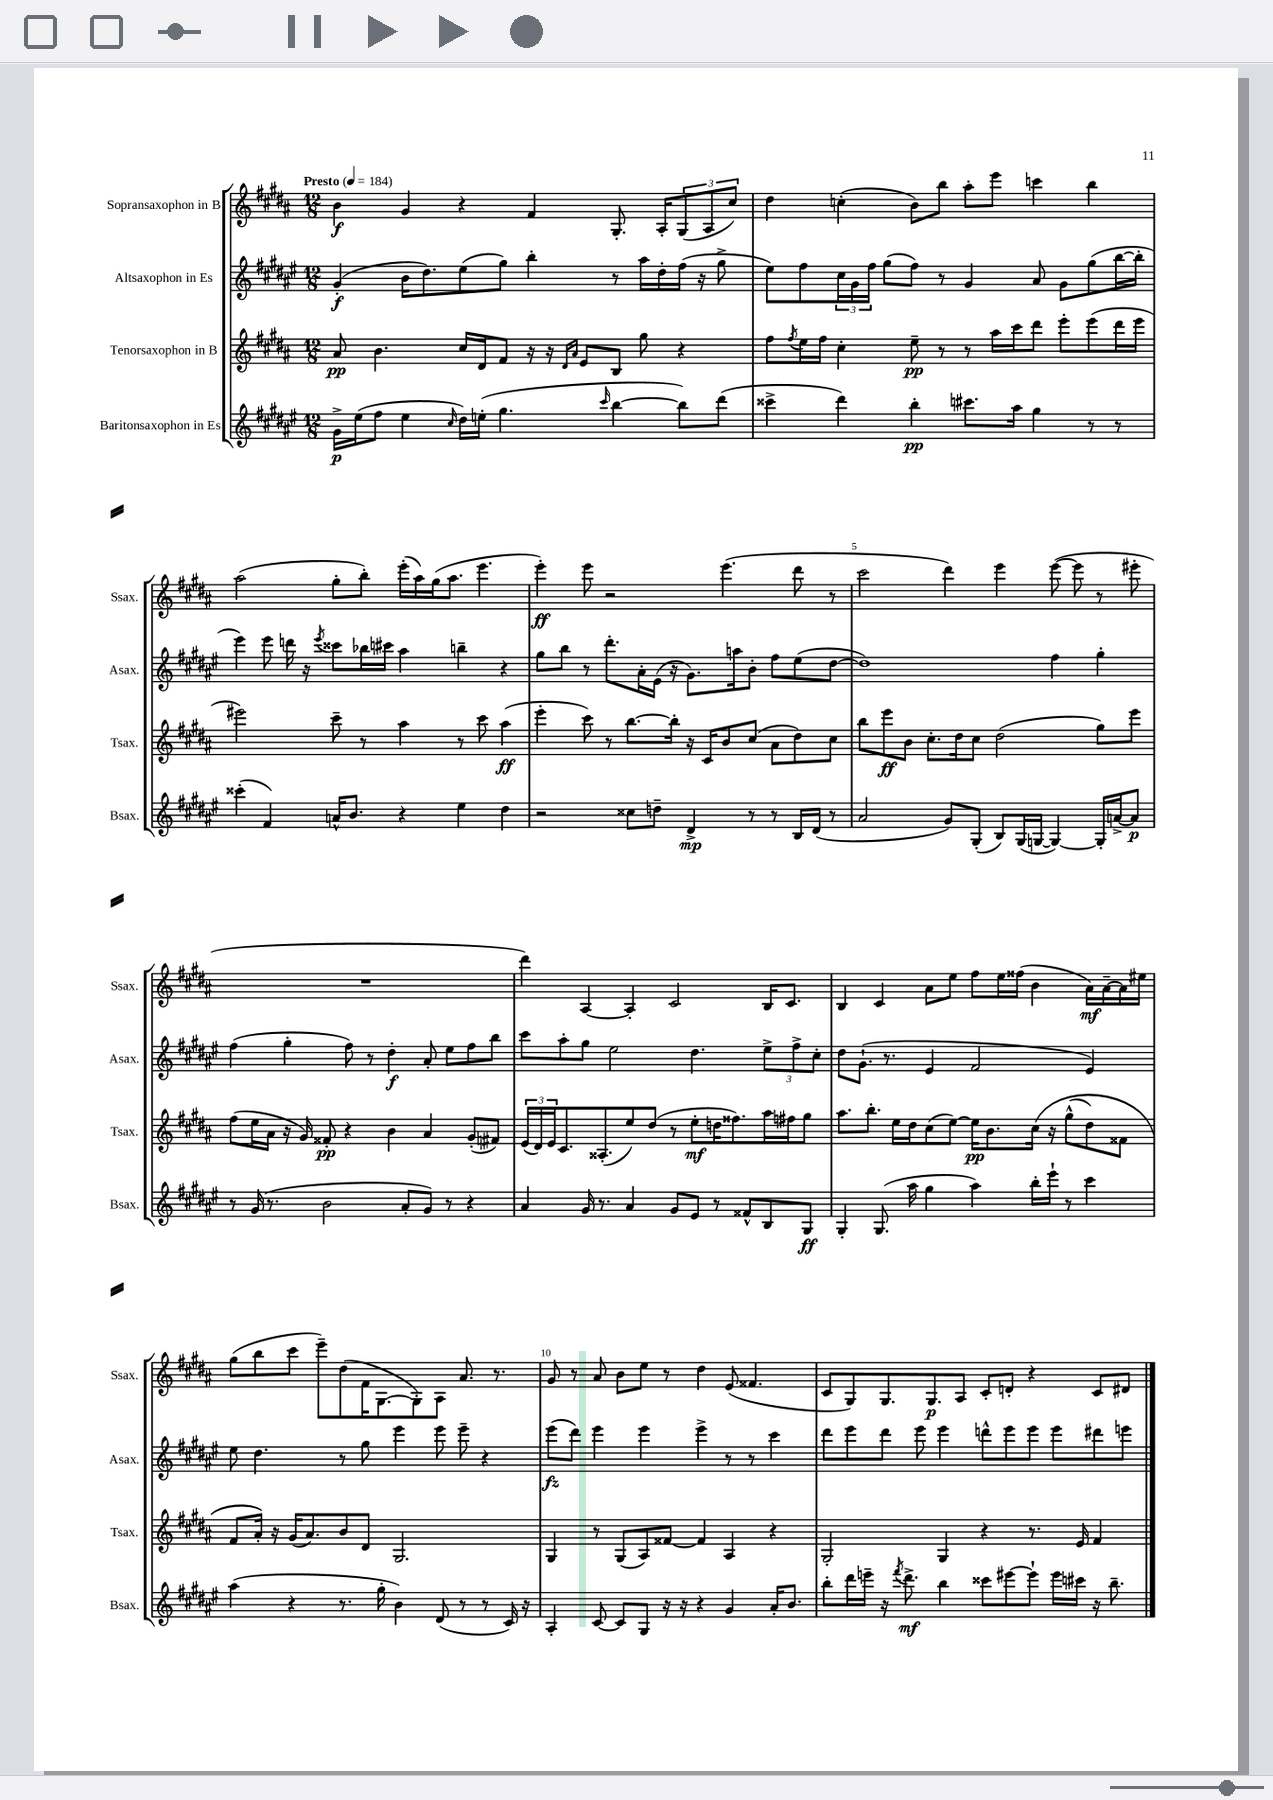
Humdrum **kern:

**kern	**dynam	**kern	**dynam	**kern	**dynam	**kern	**dynam
*part4	*part4	*part3	*part3	*part2	*part2	*part1	*part1
*staff4	*staff4	*staff3	*staff3	*staff2	*staff2	*staff1	*staff1
*I"Baritonsaxophon in Es	*	*I"Tenorsaxophon in B	*	*I"Altsaxophon in Es	*	*I"Sopransaxophon in B	*
*I'Bsax.	*	*I'Tsax.	*	*I'Asax.	*	*I'Ssax.	*
*clefG2	*	*clefG2	*	*clefG2	*	*clefG2	*
*k[f#c#g#d#a#e#]	*	*k[f#c#g#d#a#]	*	*k[f#c#g#d#a#e#]	*	*k[f#c#g#d#a#]	*
*M12/8	*	*M12/8	*	*M12/8	*	*M12/8	*
*MM184	*	*MM184	*	*MM184	*	*MM184	*
=1	=1	=1	=1	=1	=1	=1	=1
!	!	!	!	!	!	!LO:TX:a:B:t=Presto	!
16g#^\LL	p	8a#/	pp	(4g#'/	f	4b\	f
(16ee#\J	.	.	.	.	.	.	.
8ff#\J	.	4.b\	.	.	.	.	.
4ee#\	.	.	.	16b\KL	.	4g#/	.
.	.	.	.	8.dd#\)	.	.	.
16qqcc#/	.	.	.	.	.	.	.
16dd#\LL)	.	16cc#/LL	.	(8ee#\	.	4r	.
(16een'\JJ	.	16d#/J	.	.	.	.	.
4.gg#\	.	8f#/J	.	8gg#\J)	.	.	.
.	.	16r	.	4bb'\	.	4f#/	.
.	.	16r	.	.	.	.	.
.	.	16qqd#/LL	.	.	.	.	.
.	.	16qqa#/JJ	.	.	.	.	.
.	.	8e/L	.	.	.	.	.
16qqccc#/	.	.	.	.	.	.	.
[4bb\	.	8B/J	.	8r	.	8.G#'/	.
.	.	8gg#\	.	16aa#\LL	.	.	.
.	.	.	.	16dd#'\	.	16A#'/KL	.
8bb\L])	.	4r	.	(16ff#\JJ	.	(12G#/	.
.	.	.	.	16r	.	.	.
.	.	.	.	.	.	12A#/	.
(8ddd#\J	.	.	.	8gg#^\	.	.	.
.	.	.	.	.	.	12cc#/J)	.
=2	=2	=2	=2	=2	=2	=2	=2
4ccc##X^\	.	8ff#\L	.	8ee#\L)	.	4dd#\	.
.	.	8qff#/	.	.	.	.	.
.	.	16ee\L	.	8ff#\	.	.	.
.	.	16ff#\JJ	.	.	.	.	.
4ddd#\)	.	4cc#'\	.	24cc#\L	.	(4ccn'\	.
.	.	.	.	24g#\	.	.	.
.	.	.	.	24ff#\JJ	.	.	.
.	.	.	.	(8gg#\L	.	.	.
4bb'\	pp	8ee~\	pp	8ff#\J)	.	8b\L)	.
.	.	8r	.	8r	.	8bb\J	.
8.ccc#X\L	.	8r	.	4g#/	.	8aa#'\L	.
.	.	16aa#\LL	.	.	.	8eee\J	.
16aa#\Jk	.	16ccc#\J	.	.	.	.	.
4gg#\	.	8ddd#\J	.	8a#/	.	4cccn\	.
.	.	8eee'\L	.	8g#\L	.	.	.
8r	.	(8eee\	.	(8gg#\	.	4bb\	.
8r	.	16ddd#\L	.	[16bb\L	.	.	.
.	.	16eee\JJ	.	16bb'\JJ]	.	.	.
!!LO:LB:g=z
=3	=3	=3	=3	=3	=3	=3	=3
(4ccc##X'\	.	2eee#X\)	.	4eee#\)	.	(2aa#\	.
4f#/)	.	.	.	8eee#\	.	.	.
.	.	.	.	16dddn\	.	.	.
.	.	.	.	16r	.	.	.
.	.	.	.	8qeee#/	.	.	.
16an^^/KL	.	8ccc#~\	.	8ccc##X\L	.	8gg#'\L	.
8.b/J	.	.	.	.	.	.	.
.	.	8r	.	16bb-X\L	.	8bb'\J)	.
.	.	.	.	16ccc#X\JJ	.	.	.
4r	.	4aa#\	.	4aa#\	.	(16eee'\LL	.
.	.	.	.	.	.	16aa#\)	.
.	.	.	.	.	.	(16gg#\J	.
.	.	.	.	.	.	8.aa#\J	.
4ee#\	.	8r	.	4bbn~\	.	.	.
.	.	8ccc#\	.	.	.	4.eee\	.
4dd#\	.	(4aa#\	ff	4r	.	.	.
=4	=4	=4	=4	=4	=4	=4	=4
2r	.	4eee'\	.	8gg#\L	.	4eee'\)	ff
.	.	.	.	8bb\J	.	.	.
.	.	8ccc#\)	.	8r	.	8eee\	.
.	.	8r	.	8.ddd#'\L	.	2r	.
8cc##X\L	.	[8.bb\L	.	.	.	.	.
.	.	.	.	16a#'\L	.	.	.
8ddn~\J	.	.	.	(16e#\JJ	.	.	.
.	.	16bb'\Jk]	.	16r	.	.	.
4d#^/	mp	16r	.	8.g#\L)	.	.	.
.	.	16c#/KL	.	.	.	.	.
.	.	8b/	.	.	.	(4.eee\	.
.	.	.	.	16aan\k	.	.	.
8r	.	(8cc#/J	.	8b'\J	.	.	.
8r	.	8a#\L	.	8ff#\L	.	.	.
16B/LL	.	8dd#\)	.	(8ee#\	.	8ddd#\	.
(16d#/JJ	.	.	.	.	.	.	.
8r	.	8cc#\J	.	[8dd#\J	.	8r	.
=5	=5	=5	=5	=5	=5	=5	=5
2a#/	.	8bb\L	.	1dd#])	.	2ccc#\	.
.	.	8eee\	ff	.	.	.	.
.	.	8b\J	.	.	.	.	.
.	.	8.cc#'\L	.	.	.	.	.
8g#/L)	.	.	.	.	.	4ddd#\)	.
.	.	16dd#\k	.	.	.	.	.
(8G#'/J	.	8cc#\J	.	.	.	.	.
8B/L)	.	(2dd#\	.	.	.	4eee\	.
(16G#/L	.	.	.	.	.	.	.
[16Gn/JJ	.	.	.	.	.	.	.
4G/_)	.	.	.	4ff#\	.	([8eee\	.
.	.	.	.	.	.	8eee\]	.
16G'/LL]	.	8gg#\L)	.	4gg#'\	.	8r	.
[16an^/J	.	.	.	.	.	.	.
8a/J]	p	8eee\J	.	.	.	8eee#X'\	.
!!LO:LB:g=z
=6	=6	=6	=6	=6	=6	=6	=6
8r	.	(8ff#\L	.	(4ff#\	.	1.r	.
(16g#/	.	16ee\L	.	.	.	.	.
8.r	.	16a#\JJ	.	.	.	.	.
.	.	16r	.	4gg#'\	.	.	.
.	.	16g#/)	.	.	.	.	.
2b\	.	8f##X'/	pp	.	.	.	.
.	.	4r	.	8ff#\)	.	.	.
.	.	.	.	8r	.	.	.
.	.	4b\	.	4dd#'\	f	.	.
8a#'/L	.	.	.	.	.	.	.
8g#/J)	.	4a#/	.	8a#'/	.	.	.
8r	.	.	.	8ee#\L	.	.	.
4r	.	(8g#'/L	.	8ff#\	.	.	.
.	.	8f#X/J)	.	8bb\J	.	.	.
=7	=7	=7	=7	=7	=7	=7	=7
4a#/	.	(24e/LL	.	8ccc#\L	.	4ddd#\)	.
.	.	24d#/)	.	.	.	.	.
.	.	24e/J	.	.	.	.	.
.	.	8.c#/	.	8aa#'\	.	.	.
16g#/	.	.	.	8gg#\J	.	[4A#/	.
8.r	.	(8.A##X'/	.	.	.	.	.
.	.	.	.	2ee#\	.	.	.
4a#/	.	8ee/)	.	.	.	4A#'/]	.
.	.	(8dd#/J	.	.	.	.	.
8g#/L	.	8r	.	.	.	2c#/	.
8e#/J	.	8ee'\L	mf	4.dd#\	.	.	.
8r	.	16ddn\K	.	.	.	.	.
.	.	8.ff##X\)	.	.	.	.	.
8f##X^^/L	.	.	.	.	.	.	.
8B/	.	16aa#\L	.	12ee#^\L	.	16B/KL	.
.	.	16ff#X\J	.	.	.	8.c#/J	.
.	.	.	.	12ff#^\	.	.	.
8G#/J	ff	8gg#\J	.	.	.	.	.
.	.	.	.	12cc#'\J	.	.	.
=8	=8	=8	=8	=8	=8	=8	=8
4G#'/	.	8.aa#\L	.	8dd#\L	.	4B/	.
.	.	.	.	(8.g#`\J	.	.	.
.	.	8.bb'\J	.	.	.	.	.
(8.G#/	.	.	.	.	.	4c#/	.
.	.	.	.	8.r	.	.	.
.	.	16ee\LL	.	.	.	.	.
16aa#\	.	16dd#\J	.	.	.	.	.
4gg#\	.	(8cc#\	.	4e#/	.	8a#\L	.
.	.	[8ee\J)	.	.	.	8ee\J	.
4aa#\)	.	16ee\KL]	pp	2f#/	.	8ff#\L	.
.	.	8.b\	.	.	.	.	.
.	.	.	.	.	.	16ee\L	.
.	.	.	.	.	.	(16ff##X\JJ	.
16bb'\LL	.	(16cc#\Jk	.	.	.	4b\	.
16eee#`\JJ	.	16r	.	.	.	.	.
8r	.	(8gg#^^\L	.	.	.	.	.
4ccc#\	.	8dd#\)	.	4e#/)	.	16a#\LL)	mf
.	.	.	.	.	.	[16a#~\	.
.	.	8f##X\J	.	.	.	16a#\]	.
.	.	.	.	.	.	16ee#X\JJ	.
!!LO:LB:g=z
=9	=9	=9	=9	=9	=9	=9	=9
(4aa#\	.	8f#/L	.	8ee#\	.	(8gg#\L	.
.	.	16a#'/Jk)	.	4.dd#\	.	8bb\	.
.	.	16r	.	.	.	.	.
4r	.	(16g#/KL	.	.	.	8ccc#\J	.
.	.	8.a#/)	.	.	.	.	.
.	.	.	.	.	.	8eee~\L)	.
8.r	.	8b/	.	8r	.	(8dd#\	.
.	.	8d#/J	.	8gg#\	.	16f#\K	.
16gg#'\	.	.	.	.	.	[8.G#\	.
4b\)	.	2.G#/	.	4eee#\	.	.	.
.	.	.	.	.	.	8G#'\])	.
(8d#/	.	.	.	8eee#\	.	8A#\J	.
8r	.	.	.	8eee#~\	.	8.a#/	.
8r	.	.	.	4r	.	.	.
.	.	.	.	.	.	8.r	.
16c#/)	.	.	.	.	.	.	.
16r	.	.	.	.	.	.	.
=10	=10	=10	=10	=10	=10	=10	=10
4A#'/	.	4G#/	.	(8eee#\L	fz	8g#/	.
.	.	.	.	8ddd#\J)	.	8r	.
[8c#/	.	8r	.	4eee#\	.	8a#/	.
8c#/L]	.	(8G#/L	.	.	.	8b\L	.
8G#/J	.	8A#/)	.	4eee#\	.	8ee\J	.
16r	.	[8f##X/J	.	.	.	8r	.
16r	.	.	.	.	.	.	.
4r	.	4f##/]	.	4eee#^\	.	4dd#\	.
4g#/	.	4A#/	.	8r	.	(8e/	.
.	.	.	.	8r	.	4.f##X/	.
16a#'/KL	.	4r	.	4ccc#\	.	.	.
8.b/J	.	.	.	.	.	.	.
=11	=11	=11	=11	=11	=11	=11	=11
8bb'\L	.	2G#'/	.	8ddd#\L	.	8c#/L	.
16ddd#\L	.	.	.	8eee#\	.	8G#/)	.
16eeen~\JJ	.	.	.	.	.	.	.
16r	.	.	.	8ddd#\J	.	8.G#/	.
8qfff#/	.	.	.	.	.	.	.
8.ddd#^\	mf	.	.	.	.	.	.
.	.	.	.	8eee#\	.	.	.
.	.	.	.	.	.	8.G#/	p
4bb\	.	4G#/	.	4eee#\	.	.	.
.	.	.	.	.	.	8A#/J	.
8ccc##X\L	.	4r	.	8dddn^^\L	.	8c#'/L	.
[8eee#X\	.	.	.	8eee#\	.	8dn'/J	.
8eee#`\J]	.	8.r	.	8eee#\J	.	4r	.
16eee#\LL	.	.	.	8eee#\L	.	.	.
16ccc#X\JJ	.	16e/	.	.	.	.	.
16r	.	4f#/	.	8ddd#X\	.	8c#/L	.
8.bb~\	.	.	.	.	.	.	.
.	.	.	.	8eeen\J	.	8d#X/J	.
==	==	==	==	==	==	==	==
*-	*-	*-	*-	*-	*-	*-	*-
